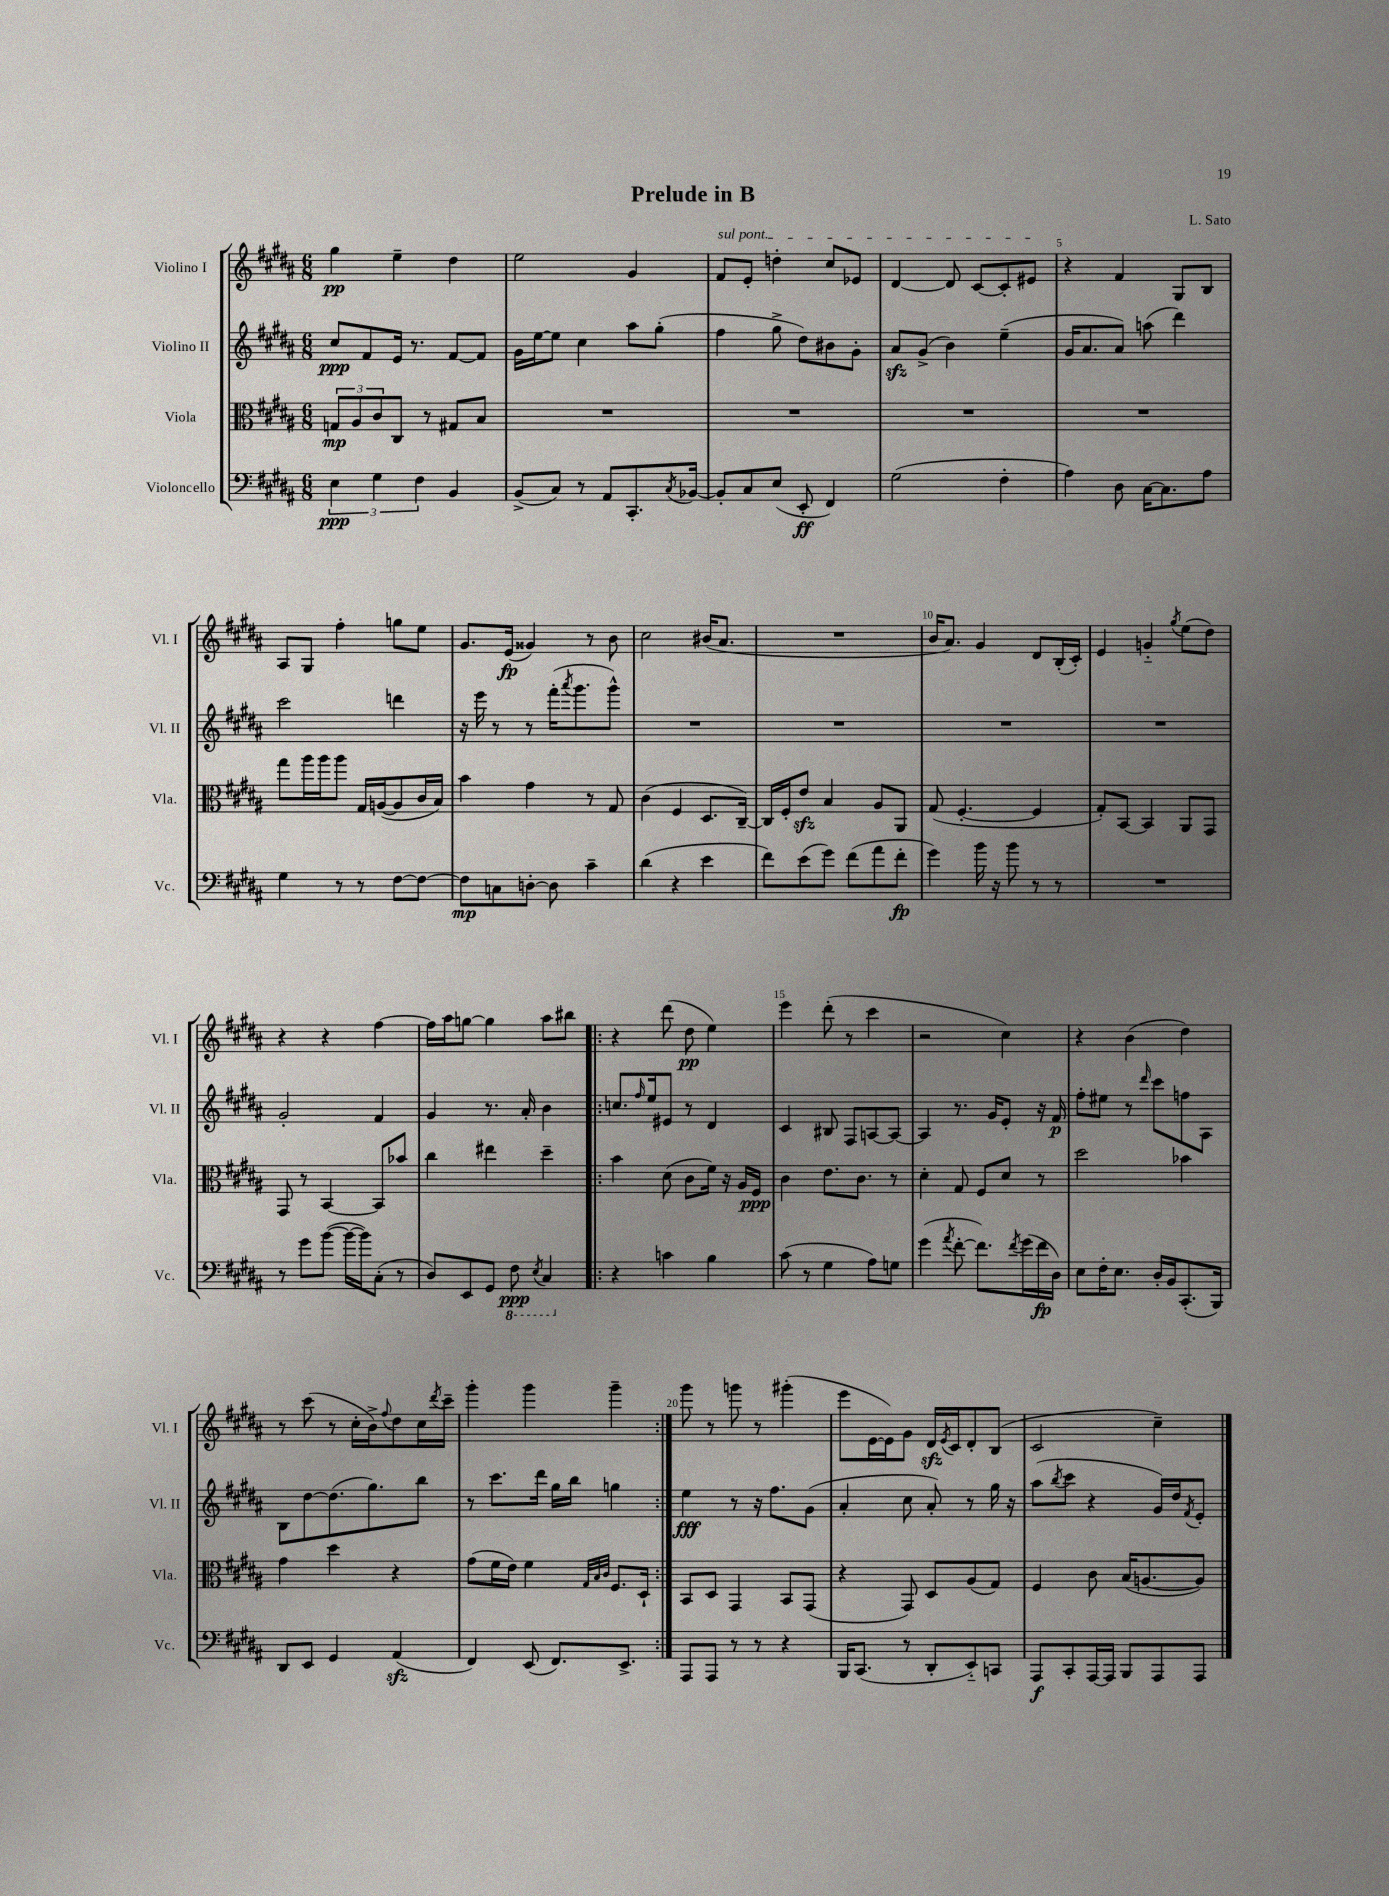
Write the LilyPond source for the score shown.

\header { title = "Prelude in B" composer = "L. Sato" }
<<
\new StaffGroup <<
\new Staff = "s0" \with { instrumentName = "Violino I" shortInstrumentName = "Vl. I" } {
    \clef treble \key b \major \numericTimeSignature \time 6/8
    gis''4\pp e''4-- dis''4 |
    e''2 gis'4 |
    \once \override TextSpanner.bound-details.left.text = \markup { \italic "sul pont." } fis'8\startTextSpan e'8-. d''4-. cis''8 ees'8 |
    dis'4~ dis'8 cis'8~ cis'8-. eis'8\stopTextSpan |
    r4 fis'4 gis8 b8 |
    ais8 gis8 fis''4-. g''8 e''8 |
    gis'8. e'16\fp( gisis'4) r8 b'8 |
    cis''2 bis'16( ais'8. |
    R2. |
    b'16 ais'8.) gis'4 dis'8 b16-.( cis'16-.) |
    e'4 g'4-_ \acciaccatura { gis''8 } e''8( dis''8) |
    r4 r4 fis''4~ |
    fis''16 ais''16 g''8~ g''4 ais''8 bis''8 |
    \repeat volta 2 { r4 dis'''8( dis''8\pp e''4) |
    e'''4 dis'''8-.( r8 cis'''4 |
    r2 cis''4) |
    r4 b'4( dis''4) |
    r8 cis'''8( r8 cis''16-. b'16->) \appoggiatura { fis''8 } dis''8 cis''16 \acciaccatura { dis'''8 } cis'''16-- |
    gis'''4-. gis'''4 gis'''4-- | }
    gis'''8 r8 g'''8 r8 gis'''4-.( |
    e'''8 e'16~ e'16) gis'8 dis'16\sfz \acciaccatura { e'8 } cis'16 dis'8-. b8( |
    cis'2 cis''4--) \bar "|." |
}
\new Staff = "s1" \with { instrumentName = "Violino II" shortInstrumentName = "Vl. II" } {
    \clef treble \key b \major \numericTimeSignature \time 6/8
    cis''8\ppp fis'8 e'16 r8. fis'8~ fis'8 |
    gis'16 e''16~ e''8 cis''4 ais''8 gis''8-.( |
    fis''4 gis''8-> dis''8) bis'8 gis'8-. |
    ais'8\sfz gis'8->( b'4) e''4--( |
    gis'16 ais'8. ais'8) a''8( dis'''4) |
    cis'''2 d'''4 |
    r16 e'''16 r8 r8 fis'''16-.( \acciaccatura { ais'''8 } gis'''8. gis'''8-^) |
    R2. |
    R2. |
    R2. |
    R2. |
    gis'2-. fis'4 |
    gis'4 r8. ais'16-. b'4 |
    \repeat volta 2 { c''8. \grace { fis''16 } e''16 eis'8 r8 dis'4 |
    cis'4 bis8 fis8 a8~ a8~ |
    a4 r8. gis'16 e'8-. r16 fis'16\p |
    fis''8-. eis''8 r8 \grace { dis'''16 } cis'''8 f''8 ais8 |
    b8 dis''8~ dis''8.( gis''8.) b''8 |
    r8 cis'''8. dis'''16 gis''16 b''16 g''4 | }
    e''4\fff r8 r16 fis''8. gis'8( |
    ais'4-. cis''8 ais'8-.) r8 gis''16 r16 |
    ais''8( \acciaccatura { b''8 } cis'''8 r4 gis'16) dis''16 \acciaccatura { fis'8 } e'8-. \bar "|." |
}
\new Staff = "s2" \with { instrumentName = "Viola" shortInstrumentName = "Vla." } {
    \clef alto \key b \major \numericTimeSignature \time 6/8
    \tuplet 3/2 { g8\mp ais8 cis'8 } cis8 r8 gis8 b8 |
    R2. |
    R2. |
    R2. |
    R2. |
    gis''8 ais''16 ais''16 ais''8 gis16 a16~( a8 cis'16 b16) |
    b'4 gis'4 r8 gis8 |
    cis'4( fis4 dis8. cis16~--) |
    cis16 fis16-. e'8\sfz b4 ais8 ais,8 |
    gis8( fis4.~-. fis4 |
    gis8-.) b,8~ b,4 ais,8 gis,8 |
    gis,8 r8 b,4~ b,8 bes'8 |
    cis''4 eis''4 dis''4-- |
    \repeat volta 2 { b'4 dis'8( cis'8 fis'16) r16 ais16 fis16\ppp |
    cis'4 e'8. cis'8. r8 |
    dis'4-. gis8 fis8 dis'8 r8 |
    dis''2 bes'4 |
    gis'4 dis''4 r4 |
    gis'8( fis'16 e'16) fis'4 \grace { gis32 b32 cis'32 } fis8. dis16-! | }
    b,8 dis8 gis,4 b,8 gis,8( |
    r4 gis,8) dis8 ais8( gis8) |
    fis4 cis'8 b16( a8.~ a8) \bar "|." |
}
\new Staff = "s3" \with { instrumentName = "Violoncello" shortInstrumentName = "Vc." } {
    \clef bass \key b \major \numericTimeSignature \time 6/8
    \tuplet 3/2 { e4\ppp gis4 fis4 } b,4 |
    b,8->( cis8) r8 ais,8 cis,8.-. \acciaccatura { cis8 } bes,16~ |
    bes,8-. cis8 e8( e,8-.\ff fis,4) |
    gis2( fis4-. |
    ais4) dis8 cis16~ cis8. ais8 |
    gis4 r8 r8 fis8~ fis8~ |
    fis8\mp c8 d8~-. d8 cis'4-- |
    dis'4( r4 e'4 |
    fis'8) e'8( gis'8) fis'8( ais'8 fis'8-.\fp |
    gis'4) b'16 r16 b'8 r8 r8 |
    R2. |
    r8 gis'8 b'8~( b'16~ b'16) cis8-.( r8 |
    dis8) e,8 gis,8 \ottava #-1 fis,8\ppp \acciaccatura { e,8 } cis,4 \ottava #0 |
    \repeat volta 2 { r4 c'4 b4 |
    cis'8( r8 gis4 ais8) g8 |
    gis'4( \acciaccatura { ais'8 } fis'8~-. fis'8.) \acciaccatura { fis'8 } gis'16( fis'16\fp dis16) |
    e8 fis16-. e8. dis16-. b,16 cis,8.-.( b,,16) |
    dis,8 e,8 gis,4 ais,4\sfz( |
    fis,4) e,8( fis,8.) e,8.-> | }
    ais,,8 ais,,8 r8 r8 r4 |
    b,,16 cis,8.( r8 dis,8-. e,8-_) c,8 |
    ais,,8\f cis,8-. ais,,16~ ais,,16 b,,8 ais,,8 ais,,8 \bar "|." |
}
>>
>>
\layout { \context { \Score \override BarNumber.break-visibility = ##(#f #t #t) barNumberVisibility = #(every-nth-bar-number-visible 5) } }
